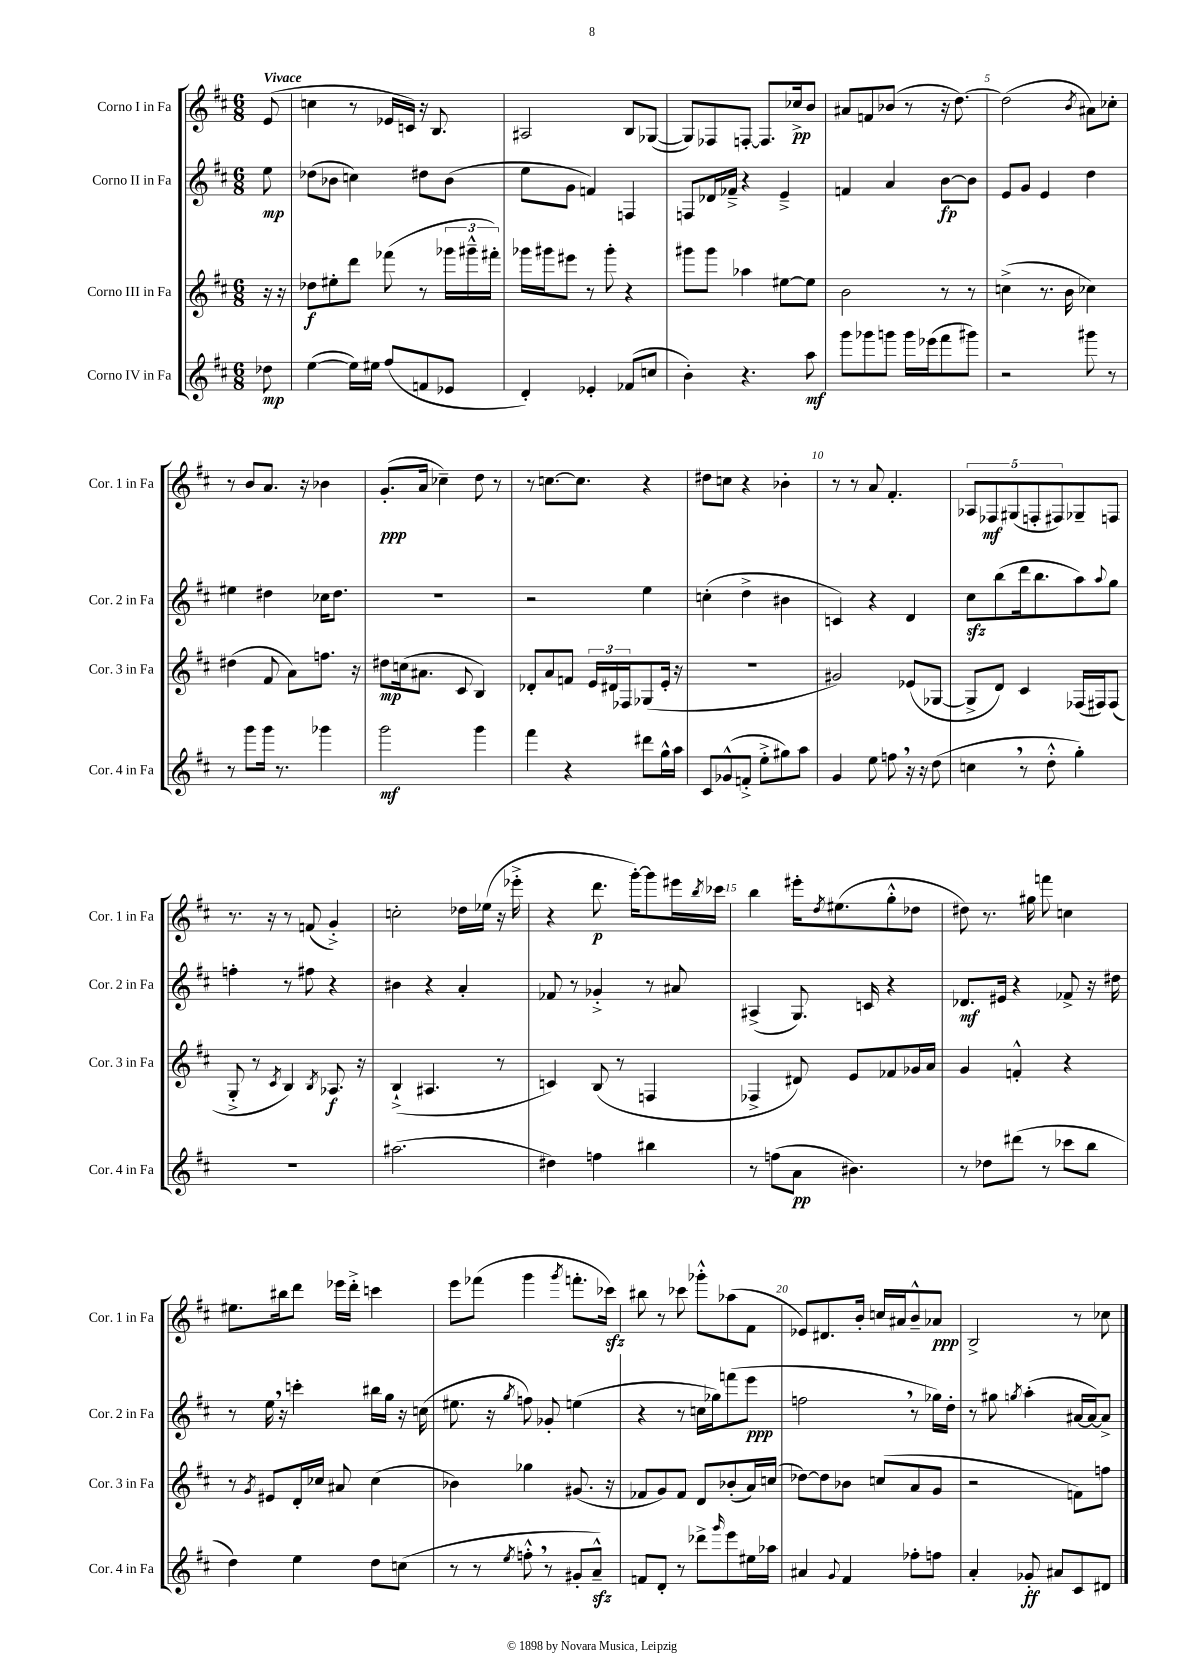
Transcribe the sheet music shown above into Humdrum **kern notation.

**kern	**dynam	**kern	**dynam	**kern	**dynam	**kern	**dynam
*part4	*part4	*part3	*part3	*part2	*part2	*part1	*part1
*staff4	*staff4	*staff3	*staff3	*staff2	*staff2	*staff1	*staff1
*I"Corno IV in Fa	*	*I"Corno III in Fa	*	*I"Corno II in Fa	*	*I"Corno I in Fa	*
*I'Cor. 4 in Fa	*	*I'Cor. 3 in Fa	*	*I'Cor. 2 in Fa	*	*I'Cor. 1 in Fa	*
*clefG2	*	*clefG2	*	*clefG2	*	*clefG2	*
*k[f#c#]	*	*k[f#c#]	*	*k[f#c#]	*	*k[f#c#]	*
*M6/8	*	*M6/8	*	*M6/8	*	*M6/8	*
=	=	=	=	=	=	=	=
!	!	!	!	!	!	!LO:TX:a:B:t=Vivace	!
8dd-X\	mp	16r	.	8ee\	mp	(8e/	.
.	.	16r	.	.	.	.	.
=1	=1	=1	=1	=1	=1	=1	=1
([4ee\	.	8dd-X\L	f	(8dd-X\L	.	4ccn\	.
.	.	8ee#X'\	.	8b-X\J	.	.	.
16ee\LL])	.	8ddd\J	.	4ccn\)	.	8r	.
16ee#X\JJ	.	.	.	.	.	.	.
(8ff#/L	.	(8fff-X\	.	.	.	16e-X/LL	.
.	.	.	.	.	.	16cn/JJ)	.
8fn/	.	8r	.	8dd#X\L	.	16r	.
.	.	.	.	.	.	8.B/	.
8e-X/J	.	24ggg-X\LL	.	(8b-\J	.	.	.
.	.	24ggg#X~^^\	.	.	.	.	.
.	.	24fff#X'\JJ)	.	.	.	.	.
=2	=2	=2	=2	=2	=2	=2	=2
4d'/)	.	16ggg-X\LL	.	8ee\L	.	2A#X/	.
.	.	16ggg#X\J	.	.	.	.	.
.	.	8eee#X\J	.	8g\J	.	.	.
4e-X'/	.	8r	.	4fn/)	.	.	.
.	.	8ggg#'\	.	.	.	.	.
(8f-X/L	.	4r	.	4Fn/	.	8B/L	.
8ccn/J	.	.	.	.	.	([8G-X/J	.
=3	=3	=3	=3	=3	=3	=3	=3
4b'\)	.	8ggg#X\L	.	8Fn/L	.	8G-/L])	.
.	.	8ggg#\J	.	16d-X/L	.	8F-X/	.
.	.	.	.	16f-X~^/JJ	.	.	.
4.r	.	4aa-X\	.	4r	.	[8Fn'/J	.
.	.	.	.	.	.	8.F/L]	.
.	.	[8ee#X\L	.	4e~^/	.	.	.
.	.	.	.	.	.	16cc-X^/k	pp
8aa\	mf	8ee#\J]	.	.	.	8b/J	.
=4	=4	=4	=4	=4	=4	=4	=4
8ggg\L	.	2b\	.	4fn/	.	8a#X/L	.
8ggg-X\	.	.	.	.	.	8fn/	.
8gggn\J	.	.	.	4a/	.	(8b-X/J	.
16ggg\LL	.	.	.	.	.	8r	.
(16eee-X\J	.	.	.	.	.	.	.
8fff#\	.	8r	.	[8b\L	fp	16r	.
.	.	.	.	.	.	[8.dd\)	.
8ggg#X\J)	.	8r	.	8b\J]	.	.	.
=5	=5	=5	=5	=5	=5	=5	=5
2r	.	(4ccn^\	.	8e/L	.	(2dd\]	.
.	.	.	.	8g/J	.	.	.
.	.	8.r	.	4e/	.	.	.
.	.	16b\	.	.	.	.	.
.	.	.	.	.	.	8qb/	.
8ggg#X\	.	4cc-X\)	.	4dd\	.	8a#X\L)	.
8r	.	.	.	.	.	8cc-X'\J	.
!!LO:LB:g=z
=6	=6	=6	=6	=6	=6	=6	=6
8r	.	(4dd#X\	.	4ee#X\	.	8r	.
8ggg\L	.	.	.	.	.	8b/L	.
16ggg\Jk	.	8f#/	.	4dd#X\	.	8.a/J	.
8.r	.	.	.	.	.	.	.
.	.	8a\L)	.	.	.	.	.
.	.	.	.	.	.	16r	.
4ggg-X\	.	8.ffn\J	.	16cc-X\KL	.	4b-X\	.
.	.	.	.	8.dd#\J	.	.	.
.	.	16r	.	.	.	.	.
=7	=7	=7	=7	=7	=7	=7	=7
2ggg\	mf	8dd#X\L	mp	2.r	.	(8.g'/L	ppp
.	.	(16ccn\k	.	.	.	.	.
.	.	8.a#X\J	.	.	.	16a/Jk	.
.	.	.	.	.	.	4cc-X~\)	.
.	.	8c#/	.	.	.	.	.
4ggg\	.	4B/)	.	.	.	8dd\	.
.	.	.	.	.	.	8r	.
=8	=8	=8	=8	=8	=8	=8	=8
4fff#\	.	8d-X'/L	.	2r	.	8r	.
.	.	8a/	.	.	.	[8.ccn\L	.
4r	.	8fn/J	.	.	.	.	.
.	.	.	.	.	.	8.cc\J]	.
.	.	24e/LL	.	.	.	.	.
.	.	24d#X/	.	.	.	.	.
.	.	24F-X/J	.	.	.	.	.
8ddd#X\L	.	(8G-X/	.	4ee\	.	4r	.
16gg^^\L	.	16e'/Jk	.	.	.	.	.
16aa\JJ	.	16r	.	.	.	.	.
=9	=9	=9	=9	=9	=9	=9	=9
8c#/L	.	2.r	.	(4ccn'\	.	8dd#X\L	.
(8g-X^^/	.	.	.	.	.	8ccn\J	.
8fn'^/J	.	.	.	4dd^\	.	4r	.
8ee'^\L	.	.	.	.	.	.	.
8gg#X\)	.	.	.	4b#X\	.	4b-X'\	.
8aa\J	.	.	.	.	.	.	.
=10	=10	=10	=10	=10	=10	=10	=10
4g/	.	2g#X/)	.	4cn/)	.	8r	.
.	.	.	.	.	.	8r	.
8ee\	.	.	.	4r	.	8a/	.
8ffn,\	.	.	.	.	.	4.f#'/	.
16r	.	(8e-X/L	.	4d/	.	.	.
16r	.	.	.	.	.	.	.
(8dd\	.	[8G-X/J	.	.	.	.	.
=11	=11	=11	=11	=11	=11	=11	=11
4ccn,\	.	8G-^/L]	.	8cc#zz\L	.	10A-X/L	.
.	.	.	.	.	.	10F-X/	mf
.	.	8d/J)	.	(8bb\	.	.	.
.	.	.	.	.	.	(10G#X/	.
8r	.	4c#/	.	16ddd\k	.	.	.
.	.	.	.	.	.	10Fn'/	.
.	.	.	.	8.bb\	.	.	.
8dd'^^\	.	.	.	.	.	.	.
.	.	.	.	.	.	10F#X/)	.
4gg'\)	.	(16F-X/LL	.	8aa\)	.	8G-X~/	.
.	.	16F#X/J)	.	.	.	.	.
.	.	.	.	8qqaa/	.	.	.
.	.	(8F#/J	.	8gg\J	.	8Fn/J	.
!!LO:LB:g=z
=12	=12	=12	=12	=12	=12	=12	=12
2.r	.	8G'^/	.	4ffn'\	.	8.r	.
.	.	8r	.	.	.	.	.
.	.	.	.	.	.	16r	.
.	.	8qc#/	.	.	.	.	.
.	.	4B/)	.	8r	.	8r	.
.	.	.	.	8ff#X\	.	(8fn/	.
.	.	8qB/	.	.	.	.	.
.	.	8.A-X/	f	4r	.	4g'^/)	.
.	.	16r	.	.	.	.	.
=13	=13	=13	=13	=13	=13	=13	=13
(2.aa#X\	.	(4B`^/	.	4b#X\	.	2ccn'\	.
.	.	4.A#X/	.	4r	.	.	.
.	.	.	.	4a'/	.	16dd-X\LL	.
.	.	.	.	.	.	(16ee-X\JJ	.
.	.	8r	.	.	.	16r	.
.	.	.	.	.	.	16eee-X'^\	.
=14	=14	=14	=14	=14	=14	=14	=14
4dd#X\)	.	4cn/)	.	8f-X/	.	4r	.
.	.	.	.	8r	.	.	.
4ffn\	.	(8B/	.	4g-X'^/	.	8.ddd\	p
.	.	8r	.	.	.	.	.
.	.	.	.	.	.	[16ggg'\KL)	.
4bb#X\	.	4Fn/	.	8r	.	8ggg\]	.
.	.	.	.	8a#X/	.	16eee#X\L	.
.	.	.	.	.	.	8qbb/	.
.	.	.	.	.	.	16ccc-X\JJ	.
=15	=15	=15	=15	=15	=15	=15	=15
8r	.	4F-X^/	.	(4A#X^/	.	4bb\	.
(8ffn\L	.	.	.	.	.	.	.
8a\J	pp	8d#X/)	.	8.G/)	.	16eee#X'\KL	.
.	.	.	.	.	.	8qdd/	.
.	.	.	.	.	.	(8.ee#X\	.
4.b#X\)	.	8e/L	.	.	.	.	.
.	.	.	.	16cn/	.	.	.
.	.	8f-X/	.	4r	.	8gg'^^\	.
.	.	16g-X/L	.	.	.	8dd-X\J	.
.	.	16a/JJ	.	.	.	.	.
=16	=16	=16	=16	=16	=16	=16	=16
8r	.	4g/	.	8.d-X/L	mf	8dd#X\)	.
8dd-X\L	.	.	.	.	.	8.r	.
.	.	.	.	16e#X/Jk	.	.	.
(8ddd#X\J	.	4fn'^^/	.	4r	.	.	.
.	.	.	.	.	.	16gg#X\	.
8r	.	.	.	.	.	8fffn\	.
8ccc-X\L	.	4r	.	8f-X^/	.	4ccn\	.
8bb\J	.	.	.	16r	.	.	.
.	.	.	.	16dd#X\	.	.	.
!!LO:LB:g=z
=17	=17	=17	=17	=17	=17	=17	=17
4dd\)	.	8r	.	8r	.	8.ee#X\L	.
.	.	8qg/	.	.	.	.	.
.	.	8e#X/L	.	16ee,\	.	.	.
.	.	.	.	16r	.	16bb#X\k	.
4ee\	.	16d'/L	.	4cccn'\	.	8ddd\J	.
.	.	16cc-X/JJ	.	.	.	.	.
.	.	8a#X/	.	.	.	16eee-X\LL	.
.	.	.	.	.	.	16ddd'^\JJ	.
8dd\L	.	(4cc-\	.	16bb#X\LL	.	4cccn\	.
.	.	.	.	16gg\JJ	.	.	.
(8ccn\J	.	.	.	16r	.	.	.
.	.	.	.	(16ccn\	.	.	.
=18	=18	=18	=18	=18	=18	=18	=18
8r	.	4b-X\)	.	8.ee#X\	.	8eee\L	.
8r	.	.	.	.	.	(8fff-X\J	.
.	.	.	.	16r	.	.	.
8qee/	.	.	.	8qgg/	.	.	.
8ffn'^^,\	.	4gg-X\	.	8ffn\)	.	4ggg\	.
8r	.	.	.	8g-X'/	.	.	.
.	.	.	.	.	.	8qggg/	.
8g#X'/L	.	(8.g#X/	.	(4een\	.	8.fffn'\L	.
8azz~^^/J)	.	.	.	.	.	.	.
.	.	16r	.	.	.	16ccc-Xzz\Jk)	.
=19	=19	=19	=19	=19	=19	=19	=19
8fn/L	.	8f-X/L	.	4r	.	8bb#X\	.
8d'/J	.	8g/)	.	.	.	8r	.
8r	.	8f-/J	.	8r	.	8ccc-X\	.
8ddd-X^\L	.	8d/L	.	16ccn\LL	.	8ggg-X'^^\L	.
.	.	.	.	16gg-X\J)	.	.	.
16qqggg/	.	.	.	.	.	.	.
8eee\	.	(8b-X'/	.	(8fffn\	.	(8aa-X\	.
16ee#X\L	.	16a/L)	.	8eee\J	ppp	8f#\J	.
16aa-X\JJ	.	(16ccn/JJ	.	.	.	.	.
=20	=20	=20	=20	=20	=20	=20	=20
4a#X/	.	[8dd-X\L)	.	2ffn,\	.	8e-X/L)	.
.	.	8dd-\]	.	.	.	8.d#X/	.
8qqg/	.	.	.	.	.	.	.
4f#/	.	8b-X\J	.	.	.	.	.
.	.	.	.	.	.	16b'/Jk	.
.	.	(8ccn/L	.	.	.	16ccn/LL	.
.	.	.	.	.	.	16a#X/J	.
8ff-X'\L	.	8a/	.	8r	.	8b~^^/	.
8ffn\J	.	8g/J	.	16gg-X\LL)	.	8a-X/J	ppp
.	.	.	.	16dd'\JJ	.	.	.
=21	=21	=21	=21	=21	=21	=21	=21
4a'/	.	2r	.	8r	.	2B^/	.
.	.	.	.	8gg#X\	.	.	.
.	.	.	.	8qggn/	.	.	.
8g-X'/	ff	.	.	(4aa'\	.	.	.
8a#X/L	.	.	.	.	.	.	.
8c#/	.	8fn\L)	.	[16a#X/LL	.	8r	.
.	.	.	.	16a#/J_)	.	.	.
8d#X/J	.	8ffn\J	.	8a#^/J]	.	8cc-X\	.
==	==	==	==	==	==	==	==
*-	*-	*-	*-	*-	*-	*-	*-
